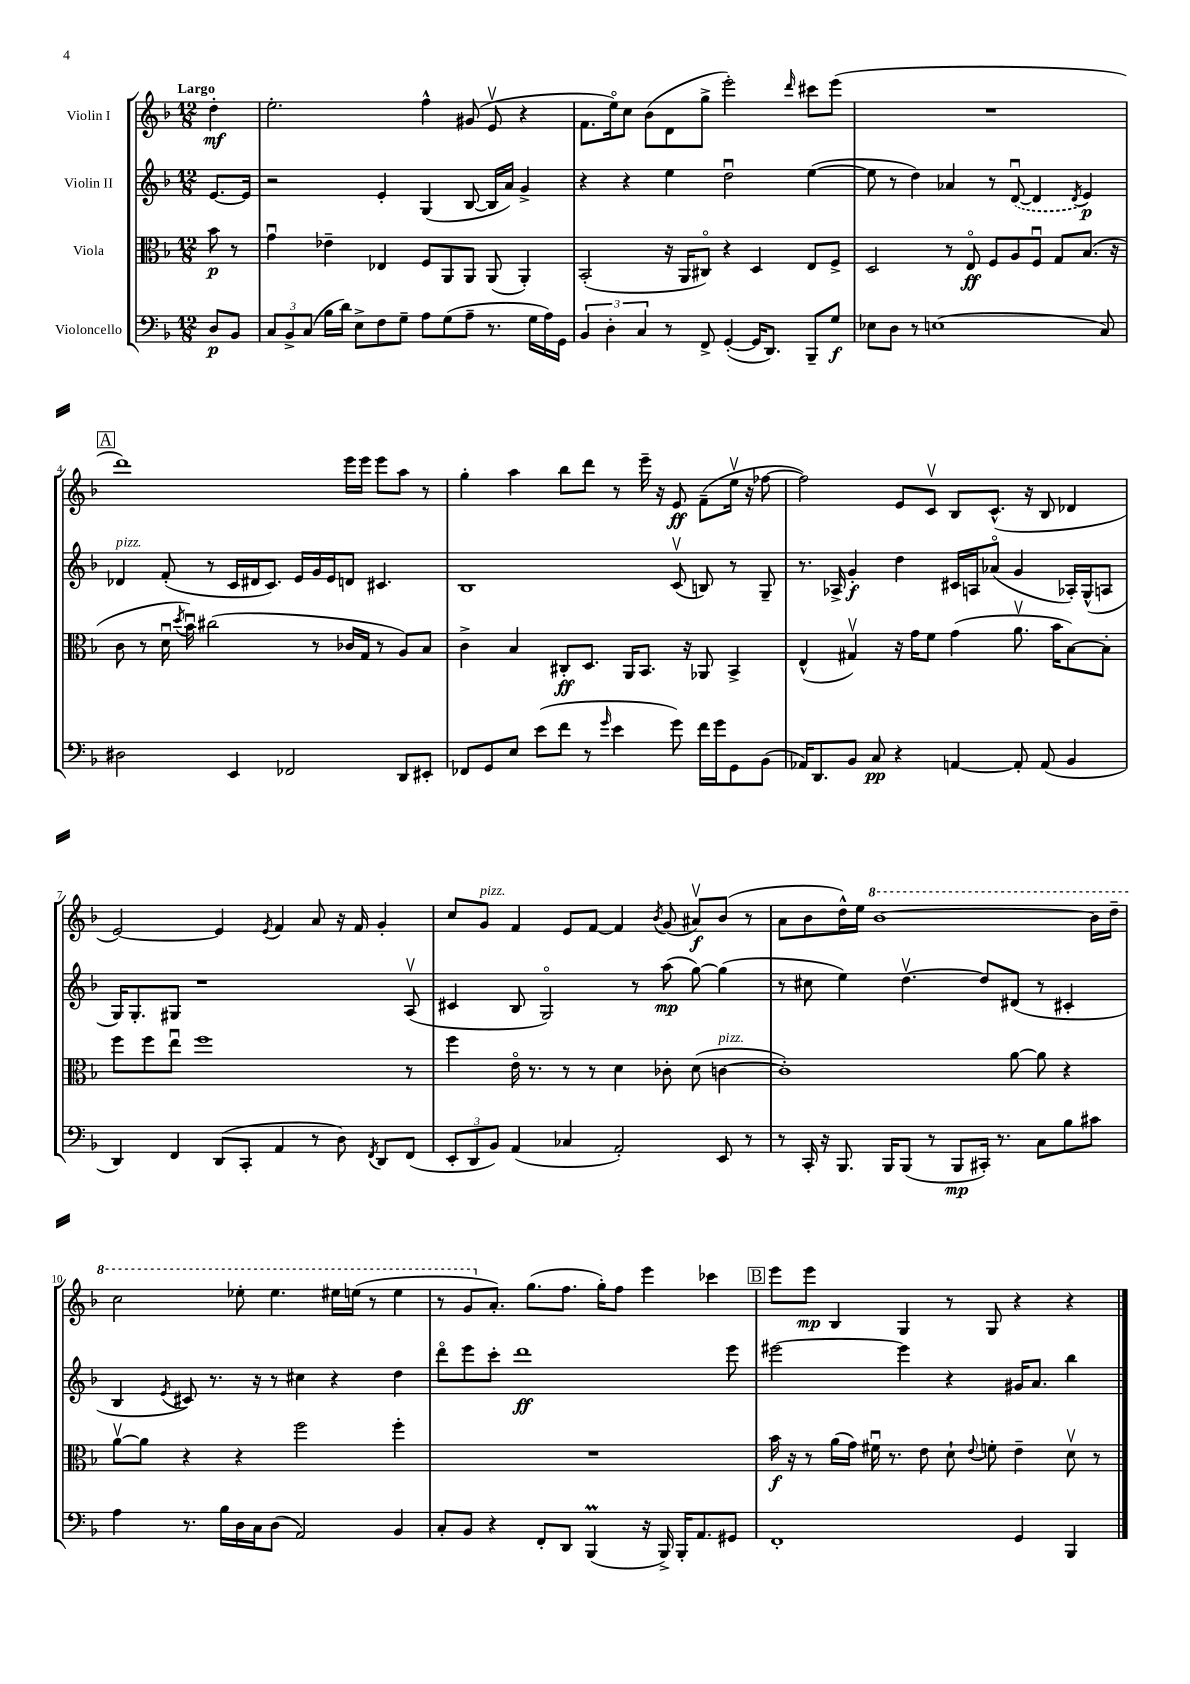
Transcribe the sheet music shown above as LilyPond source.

<<
\new StaffGroup <<
\new Staff = "s0" \with { instrumentName = "Violin I" } {
    \clef treble \key f \major \numericTimeSignature \time 12/8 \partial 4 \tempo "Largo"
    \autoBeamOff d''4-.\mf |
    e''2.-. f''4-^ gis'8( e'8\upbow r4 |
    f'8.[ e''16\flageolet) c''8] bes'8[( d'8 g''8]-> e'''2-.) \grace { d'''16 } cis'''8[ e'''8]( |
    R1. |
    \mark \markup { \box "A" } d'''1) e'''16[ e'''16] e'''8[ a''8] r8 |
    g''4-. a''4 bes''8[ d'''8] r8 e'''16-- r16 e'8\ff f'8[--( e''16]\upbow r16 fes''8~ |
    fes''2) e'8[ c'8]\upbow bes8[ c'8.]-^( r16 bes8 des'4 |
    e'2~) e'4 \acciaccatura { e'8 } f'4 a'8 r16 f'16 g'4-. |
    c''8[ g'8]^\markup { \italic "pizz." } f'4 e'8[ f'8]~ f'4 \acciaccatura { bes'8 } g'8( ais'8[\upbow\f) bes'8]( r8 |
    a'8[ bes'8 d''16-^) e''16] \ottava #1 bes''1~ bes''16[ d'''16]-- |
    c'''2 ees'''8-. ees'''4. eis'''16[ e'''16]( r8 e'''4 |
    r8 g''8[ \ottava #0 a'8.]-.) g''8.[( f''8.] g''16[-.) f''8] e'''4 ces'''4 |
    \mark \markup { \box "B" } e'''8[ e'''8]\mp bes4 g4 r8 g8 r4 r4 \bar "|." |
}
\new Staff = "s1" \with { instrumentName = "Violin II" } {
    \clef treble \key f \major \numericTimeSignature \time 12/8 \partial 4
    \autoBeamOff e'8.[~ e'16] |
    r2 e'4-. g4( bes8~ bes16[ a'16]) g'4-> |
    r4 r4 e''4 d''2\downbow e''4~( |
    e''8 r8 d''4) aes'4 r8 \once \slurDashed d'8~\downbow( d'4 \acciaccatura { d'8 } e'4\p) |
    \mark \markup { \box "A" } des'4^\markup { \italic "pizz." } f'8-.( r8 c'16[ dis'16 c'8.]) e'16[ g'16 e'16 d'8] cis'4. |
    bes1 c'8\upbow( b8) r8 g8-- |
    r8. aes16-> g'4-.\f d''4 cis'16[ a16 aes'8]\flageolet( g'4 aes16[-.) g16-^( a8] |
    g16[) g8.-. gis8] r1 a8\upbow( |
    cis'4 bes8 g2\flageolet) r8 a''8\mp( g''8~) g''4( |
    r8 cis''8 e''4) d''4.~\upbow d''8[ dis'8]( r8 cis'4-. |
    bes4 \acciaccatura { e'8 } cis'8) r8. r16 r8 cis''4 r4 d''4 |
    d'''8[\flageolet e'''8 c'''8]-. d'''1\ff e'''8 |
    \mark \markup { \box "B" } eis'''2~ eis'''4 r4 gis'16[ a'8.] bes''4 \bar "|." |
}
\new Staff = "s2" \with { instrumentName = "Viola" } {
    \clef alto \key f \major \numericTimeSignature \time 12/8 \partial 4
    \autoBeamOff bes'8\p r8 |
    g'4\downbow ees'4-- ees4 f8[ a,8 a,8] a,8( a,4-.) |
    bes,2-.( r16 a,16[ cis8]\flageolet) r4 d4 e8[ f8]-> |
    d2 r8 e8\flageolet\ff f8[ a8 f8]\downbow g8[ bes8.]( r16 |
    \mark \markup { \box "A" } c'8 r8 d'16\downbow \acciaccatura { d''8 } bes'16\downbow) cis''2( r8 ces'16[ g16] r8 a8[) bes8] |
    c'4-> bes4 cis8[-.\ff d8.] a,16[ bes,8.] r16 aes,8 bes,4-> |
    e4-^( gis4\upbow) r16 g'16[ f'8] g'4( a'8.\upbow bes'16[ bes8~) bes8]-. |
    f''8[ f''8 e''8]\downbow f''1 r8 |
    f''4 e'16\flageolet r8. r8 r8 d'4 ces'8-. d'8( c'4~^\markup { \italic "pizz." } |
    c'1-.) a'8~ a'8 r4 |
    a'8[~\upbow a'8] r4 r4 f''2 f''4-. |
    R1. |
    \mark \markup { \box "B" } bes'16\f r16 r8 a'16[( g'16]) fis'16\downbow r8. e'8 d'8-! \appoggiatura { e'8 } f'8-. e'4-- d'8\upbow r8 \bar "|." |
}
\new Staff = "s3" \with { instrumentName = "Violoncello" } {
    \clef bass \key f \major \numericTimeSignature \time 12/8 \partial 4
    \autoBeamOff d8[\p bes,8] |
    \tuplet 3/2 { c8[ bes,8-> c8]( } bes16[ d'16]) e8[-> f8 g8]-- a8[ g8( a8]-- r8. g16[ a16) g,16] |
    \tuplet 3/2 { bes,4 d4-. c4 } r8 f,8-> g,4~-.( g,16[ d,8.]) bes,,8[-- g8]\f |
    ees8[ d8] r8 e1( c8) |
    \mark \markup { \box "A" } dis2 e,4 fes,2 d,8[ eis,8]-. |
    fes,8[ g,8 e8] e'8[( f'8] r8 \grace { g'16 } e'4 g'8) f'16[ g'16 g,8 bes,8]( |
    aes,16[) d,8. bes,8] c8\pp r4 a,4~ a,8-. a,8( bes,4 |
    d,4) f,4 d,8[( c,8]-. a,4 r8 d8) \acciaccatura { f,8 } d,8[ f,8]( |
    \tuplet 3/2 { e,8[-. d,8 bes,8]) } a,4( ces4 a,2-.) e,8 r8 |
    r8 c,16-. r16 bes,,8. bes,,16[ bes,,8]( r8 bes,,8[\mp cis,16]-.) r8. c8[ bes8 cis'8] |
    a4 r8. bes16[ d16 c16 d8]( a,2) bes,4 |
    c8[-. bes,8] r4 f,8[-. d,8] bes,,4\prall( r16 bes,,16->) bes,,16[-. a,8. gis,8] |
    \mark \markup { \box "B" } f,1-. g,4 bes,,4 \bar "|." |
}
>>
>>
